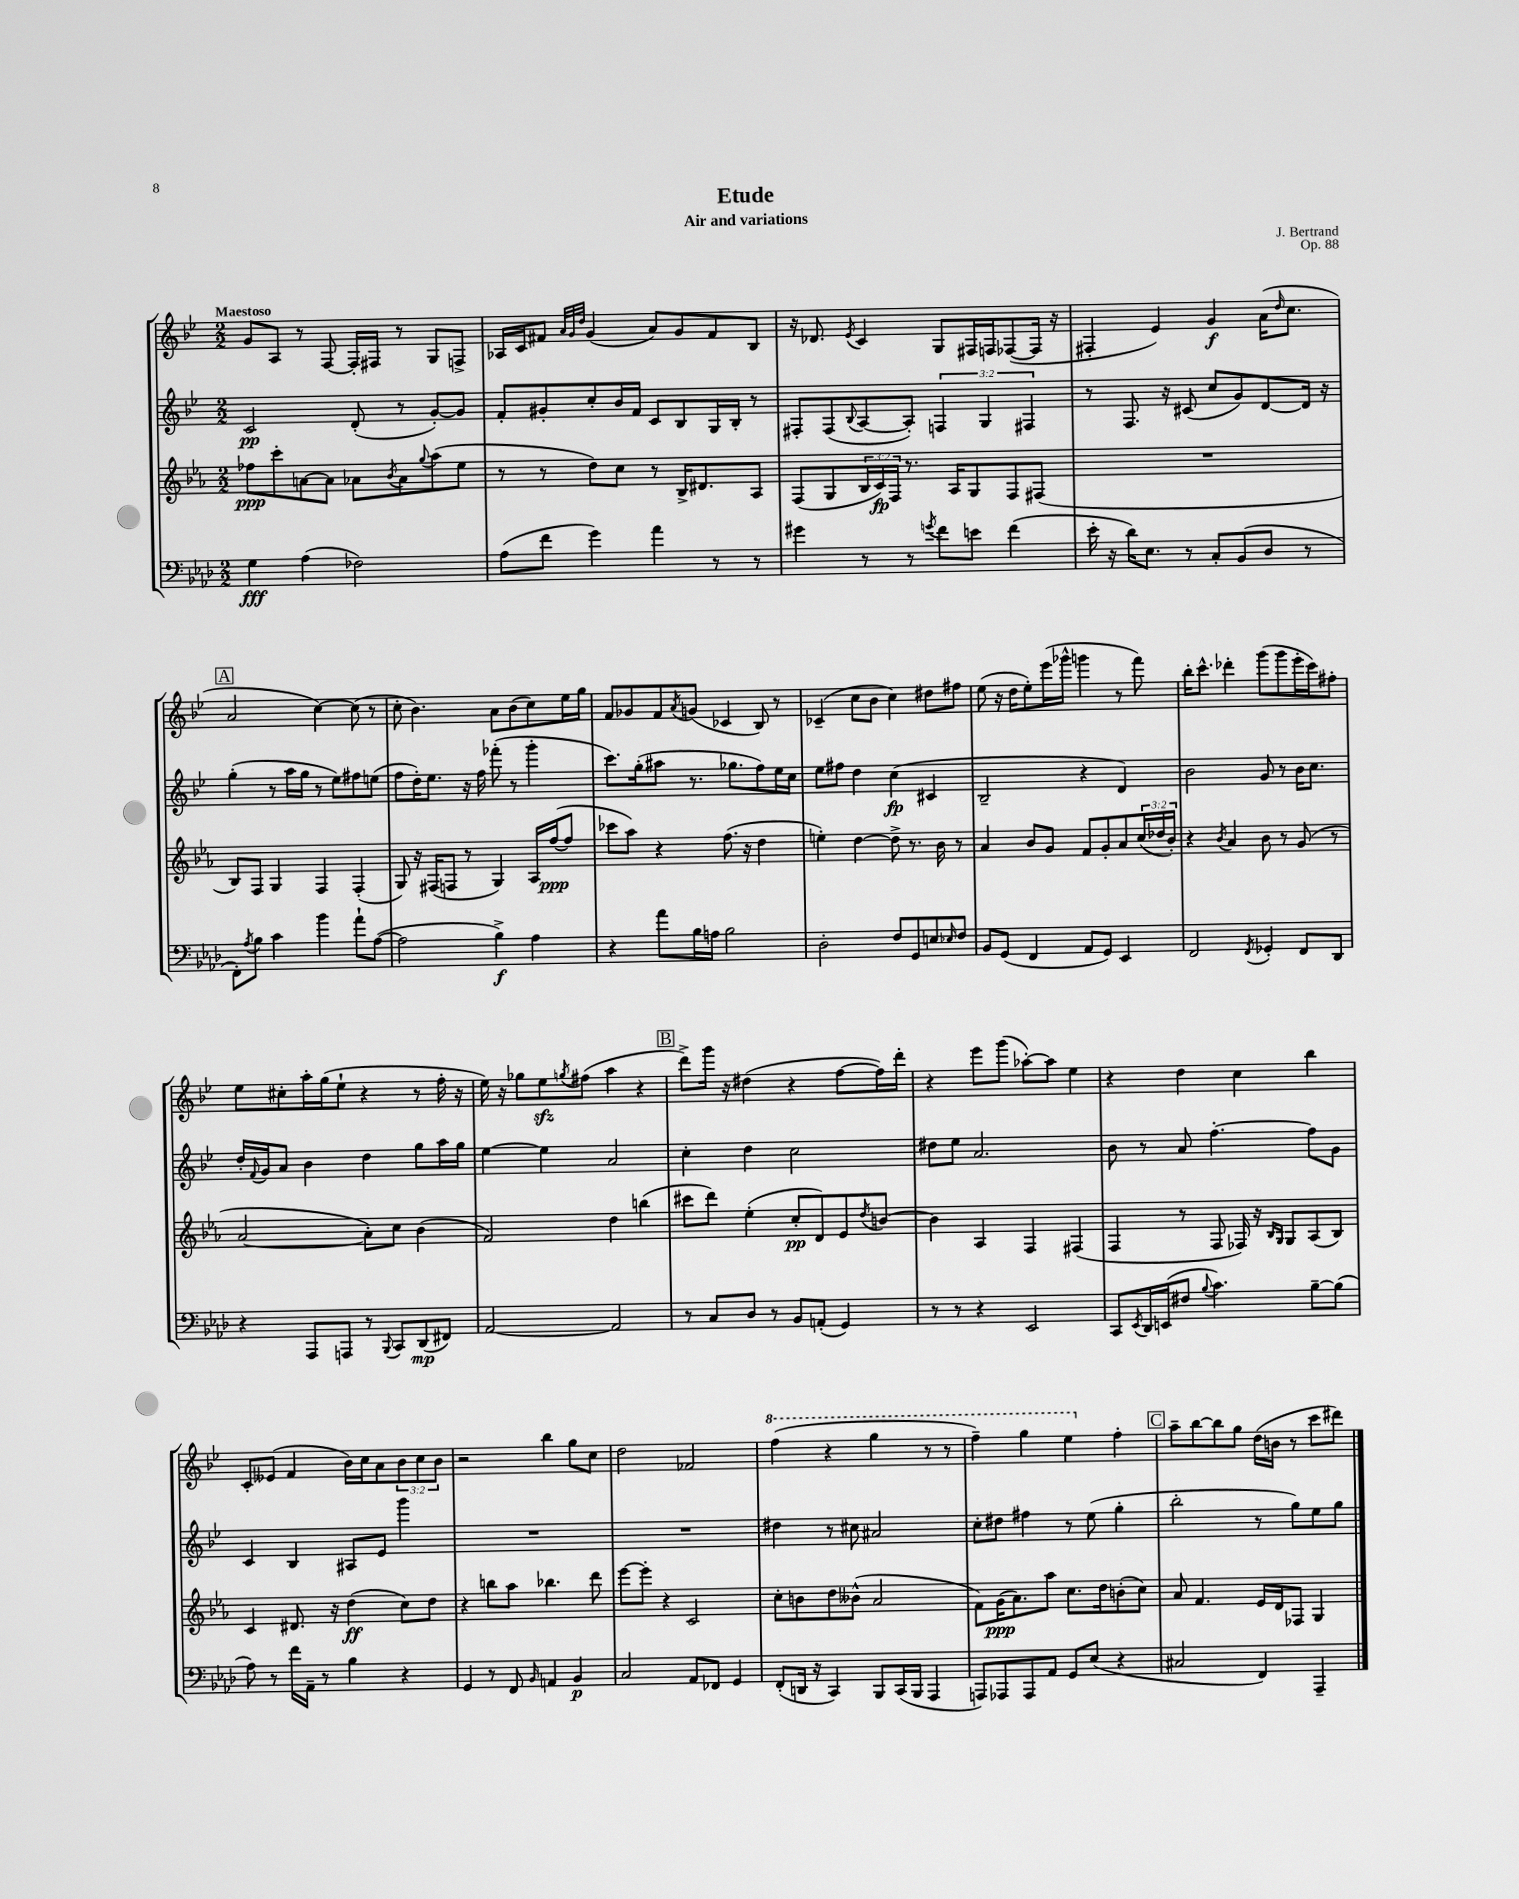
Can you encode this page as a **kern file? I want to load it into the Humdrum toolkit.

**kern	**kern	**kern	**kern
*staff4	*staff3	*staff2	*staff1
*clefF4	*clefG2	*clefG2	*clefG2
*k[b-e-a-d-]	*k[b-e-a-]	*k[b-e-]	*k[b-e-]
*M2/2	*M2/2	*M2/2	*M2/2
4G	8ff-	2c	8g
.	8ccc'	.	8A
(4A-	[8a	.	8r
.	8a]	.	[8F
2F-)	8a-	(8d'	16F']
.	.	.	16F#
.	8qb-	.	.
.	8a-	8r	8r
.	8qqgg	.	.
.	(8aa-	[8g')	8G
.	8ee-	8g]	8F^
=	=	=	=
(8A-	8r	8f'	16A-
.	.	.	16c
8f	8r	8g#'	8f#
.	.	.	32qqa
.	.	.	32qqg
.	.	.	32qqdd
4g)	8dd)	8cc'	(4g
.	8cc	16b-	.
.	.	16f	.
4a-	8r	8c	8a)
.	16B-^	8B-	8g
.	8.d#	.	.
8r	.	16G	8f#
.	.	16B-'	.
8r	8A-	8r	8B-
=	=	=	=
4g#	(8F	8F#'	16r
.	.	.	8.d-
.	8G	(8F#	.
.	.	8qqB-	8qe-
8r	24B-	[8A	4c
.	24c)	.	.
.	24F	.	.
8r	8.r	8A'])	.
8qg	.	.	.
8f	.	6F	8G
.	16A-	.	.
8e	8G	.	16F#
.	.	6G	.
.	.	.	16F
(4f	8F	.	([8F-
.	.	6F#	.
.	(8F#	.	16F-]
.	.	.	16r
=	=	=	=
16e-'	1r	8r	4F#'
16r	.	.	.
16d-)	.	8.F	.
8.E-	.	.	.
.	.	.	4e-)
.	.	16r	.
8r	.	(8c#	.
8C'	.	8cc	4g
(8BB-	.	8g)	.
8D-	.	[8d	(16a
.	.	.	16qqdd
.	.	.	8.cc
8r	.	16d]	.
.	.	16r	.
=	=	=	=
8FF')	8B-)	(4gg'	2a
8qA-	.	.	.
8B-	8F	.	.
4c	4G	8r	.
.	.	16aa	.
.	.	16gg	.
4b-	4F	8r	[4cc)
.	.	8ee-)	.
8a-`	(4F'	8ff#	(8cc]
([8A-	.	(8ee	8r
=	=	=	=
2A-]	8G)	8ff	8cc'
.	16r	16dd')	4.b-)
.	(16F#	8.ee-	.
.	8F	.	.
.	8r	16r	.
.	.	16ff	.
4B-^)	4G)	(8fff-'	8a
.	.	8r	(8b-
4A-	16A-	4ggg'	8cc)
.	([16ff	.	.
.	8ff]	.	16ee-
.	.	.	16gg
=	=	=	=
4r	8ccc-	8.ccc)	8f
.	8aa-)	.	8g-
.	.	(16gg'	.
8a-	4r	8aa#	8f
.	.	.	8qa
16B-	.	8.r	(8g
16A	.	.	.
2B-	(8.ff	.	4c-
.	.	8.gg-	.
.	16r	.	.
.	4dd	8ff)	8B-)
.	.	16ee-	8r
.	.	16cc	.
=	=	=	=
2D-'	4ee')	8ee-	(4c-~
.	.	8ff#	.
.	[4dd	4dd	8cc
.	.	.	8b-
8F	8dd^]	(4cc	4cc)
8GG	8.r	.	.
8E	.	4c#	8dd#
.	16b-	.	.
16qqE-	.	.	.
8F	8r	.	8ff#
=	=	=	=
8BB-	4a-	2B-~	(8ee-
(8GG	.	.	16r
.	.	.	16dd
4FF	8b-	.	8ee-')
.	8g	.	(16eee-
.	.	.	16ggg-^^
8AA-	8f	4r	4ggg
8GG)	8g'	.	.
4EE-	8a-	4d)	8r
.	(24cc	.	8fff)
.	24dd-	.	.
.	24b-')	.	.
=	=	=	=
2FF	4r	2b-	16bb-'
.	.	.	8.ccc^^
.	8qb-	.	.
.	4a-	.	4ddd-'
8qFF	.	.	.
4GG-'	8b-	8g	(8ggg
.	8r	8r	8ggg
8FF	(8g	16b-	16eee-'
.	.	8.cc	16ccc)
8DD-	8r	.	8ff#'
=	=	=	=
4r	[2a-	16dd'	8ee-
.	.	8qqf	.
.	.	16g	.
.	.	8a	8cc#'
8AAA-	.	4b-	16aa'
.	.	.	(16gg
8AAA	.	.	8ee-`
8r	8a-'])	4dd	4r
8qqBBB-	.	.	.
8CC	8cc	.	.
(8DD-	(4b-	8gg	8r
8FF#)	.	16aa	16ff'
.	.	16gg	16r
=	=	=	=
[2AA-	2f)	[4ee-	16ee-)
.	.	.	16r
.	.	.	8gg-
.	.	4ee-]	8ee-
.	.	.	8qgg
.	.	.	(8ff#
2AA-]	4dd	2a	4aa
.	(4bb	.	4r
=	=	=	=
8r	8ccc#	4cc'	8ddd^)
8C	8ddd)	.	16ggg
.	.	.	16r
8D-	(4ee-'	4dd	(4dd#
8r	.	.	.
8BB-	8cc'	2cc	4r
(8AA'	8d)	.	.
4GG)	8e-	.	[8ff
.	8qdd	.	.
.	[8b	.	16ff])
.	.	.	16ddd'
=	=	=	=
8r	4b]	8dd#	4r
8r	.	8ee-	.
4r	4A-	2.a	8eee-
.	.	.	(8ggg
2EE-	4F	.	[8aa-')
.	.	.	8aa-]
.	(4F#	.	4ee-
=	=	=	=
8CC	4F	8b-	4r
8qEE-	.	.	.
16DD-	.	8r	.
(16EE	.	.	.
8F#	8r	8a	4dd
8qqB-	.	.	.
4.c)	8F	[4.ff'	.
.	16F-)	.	4cc
.	16r	.	.
.	16qqB-	.	.
.	16qqG	.	.
.	8G	.	.
[8B-~	(8A-	8ff]	4bb-
(8B-]	8B-)	8g	.
=	=	=	=
8A-)	4c	4c	8c'
8r	.	.	(8e--
16f	8.d#	4B-	4f
16AA-~	.	.	.
8r	.	.	.
.	16r	.	.
4B-	(4dd	8A#	16b-)
.	.	.	16cc
.	.	8e-	8a
4r	8cc)	4ggg	12b-
.	.	.	12cc
.	8dd	.	.
.	.	.	12b-
=	=	=	=
4GG	4r	1r	2r
8r	8bb	.	.
8FF	8aa-	.	.
16qqBB-	.	.	.
4AA	4.bb-	.	4bb-
4BB-	.	.	8gg
.	8ddd	.	8cc
=	=	=	=
2C	[8eee-	1r	2dd
.	8eee-']	.	.
.	4r	.	.
8AA-	2c	.	2f-
8FF-	.	.	.
4GG	.	.	.
=	=	=	=
(8FF'	8cc'	4dd#	(4fff
16DD	8b	.	.
16r	.	.	.
4CC)	8dd	8r	4r
.	(8b--^^	8cc#	.
8BBB-	2a-	2a#	4ggg
(16CC	.	.	.
16BBB-	.	.	.
4AAA-	.	.	8r
.	.	.	8r
=	=	=	=
8AAA)	8f)	8cc'	4fff~)
8AAA-	(16g	8dd#	.
.	8.a-)	.	.
8AAA-	.	4ff#	4ggg
8AA-	8aa-	.	.
8GG	8.cc	8r	4eee-
(8E-	.	(8ee-	.
.	16dd	.	.
4r	(8b'	4gg'	4ff'
.	8cc)	.	.
=	=	=	=
2C#	8a-	2bb-'	8aa~
.	4.f	.	[8bb-
.	.	.	8bb-]
.	.	.	8gg
4FF)	16e-	8r	(16dd
.	16d	.	16b
.	8F-	8gg)	8r
4AAA-~	4G	8ee-	8ccc
.	.	8gg	8ddd#)
==	==	==	==
*-	*-	*-	*-
